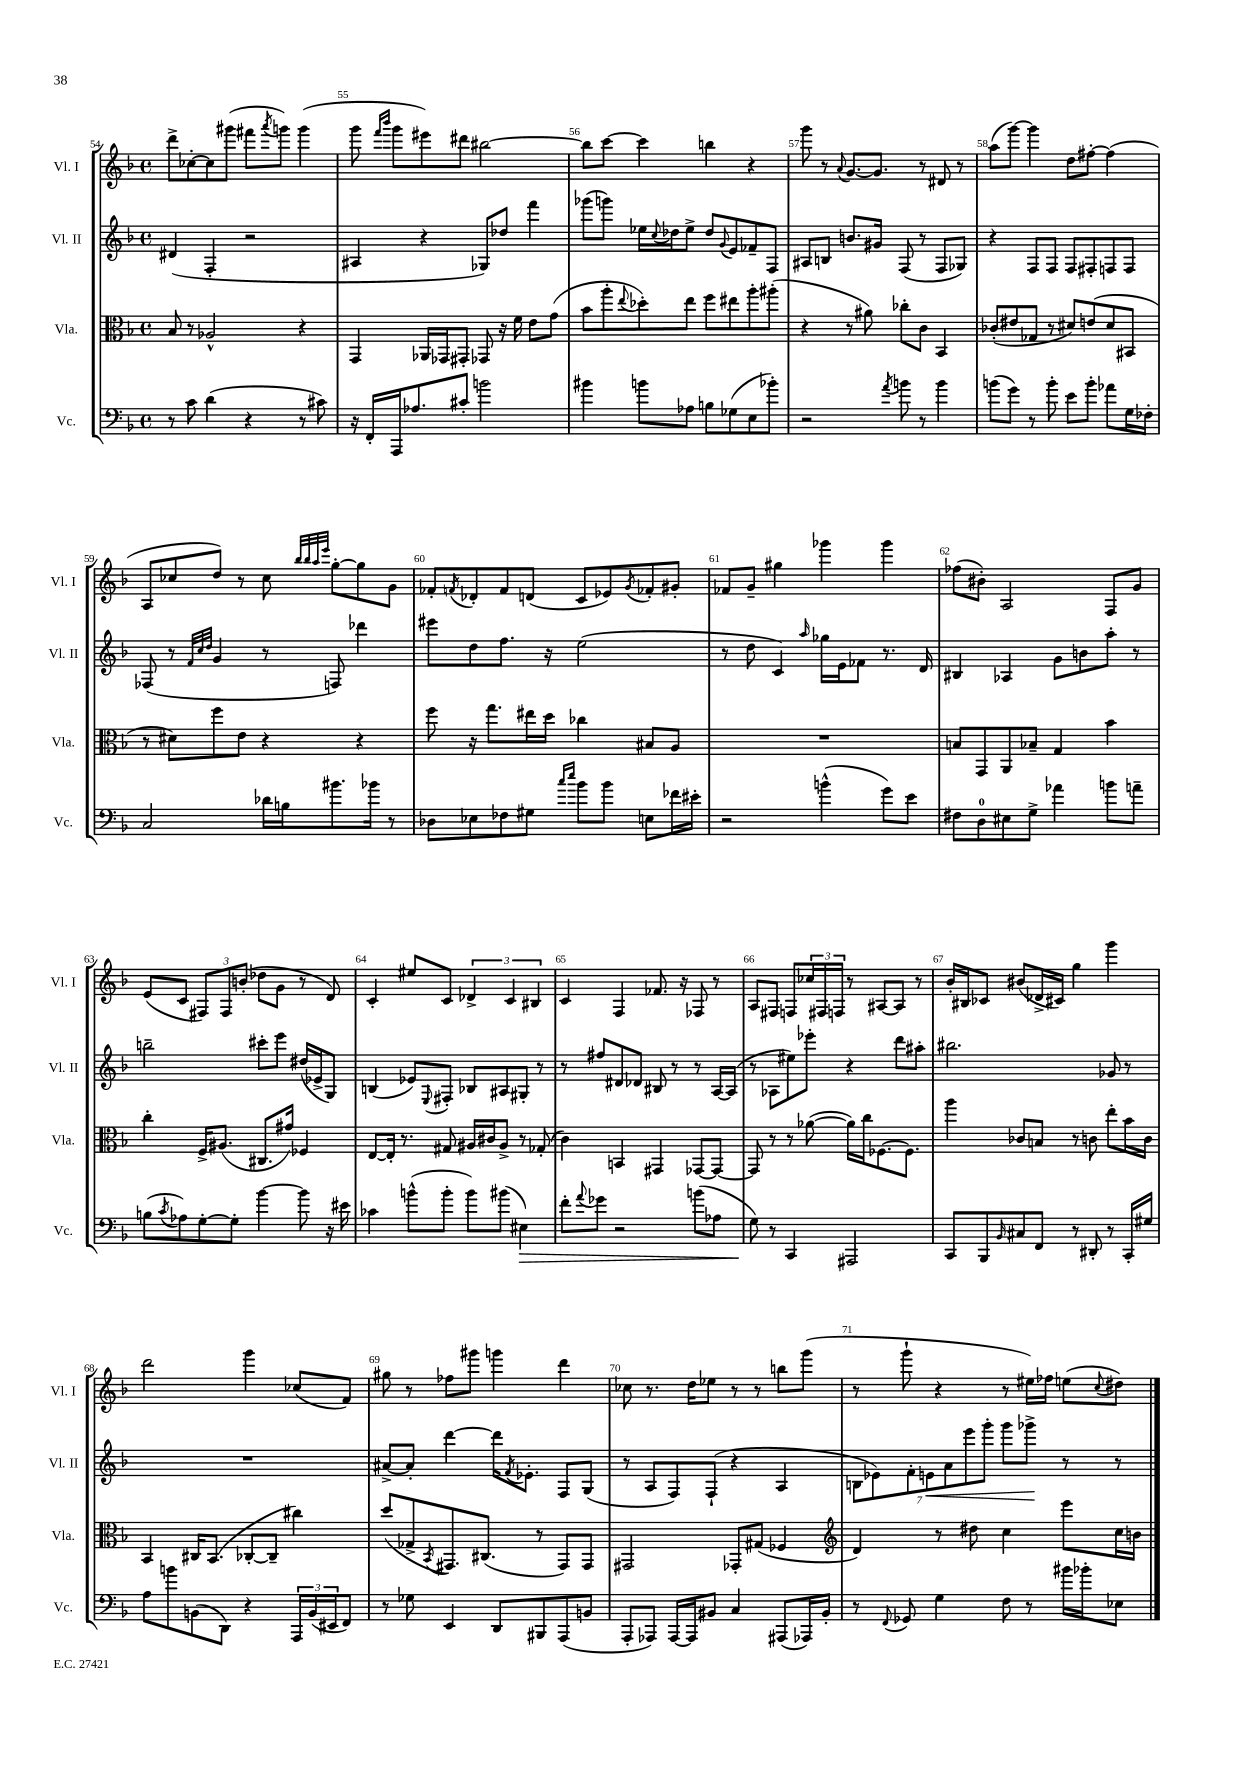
<<
\new StaffGroup <<
\new Staff = "s0" \with { instrumentName = "Vl. I" shortInstrumentName = "Vl. I" } {
    \clef treble \key f \major \defaultTimeSignature \time 4/4
    d'''8-> ces''8~-. ces''8 gis'''8( fis'''8 \acciaccatura { a'''8 } g'''8) g'''4( |
    g'''8 \grace { f'''16 bes'''16 } g'''8 eis'''8) dis'''8 bis''2~ |
    bis''8 c'''8~ c'''4 b''4 r4 |
    g'''8 r8 \appoggiatura { a'8 } g'8.~ g'8. r8 dis'8 r8 |
    a''8( g'''8~) g'''4 d''8 fis''8~-. fis''4( |
    a8 ces''8 d''8) r8 ces''8 \grace { bes''32 bes''32 a''32 e'''32 } g''8~-. g''8 g'8 |
    fes'8-. \acciaccatura { f'8 } des'8-. f'8 d'8( c'8 ees'8) \acciaccatura { g'8 } fes'8-. gis'8-. |
    fes'8 g'8-- gis''4 ges'''4 ges'''4 |
    fes''8( bis'8-.) a2 f8 g'8 |
    e'8( c'8 \tuplet 3/2 { fis8) fis8 b'8-.( } des''8 g'8 r8 d'8) |
    c'4-. eis''8 c'8 \tuplet 3/2 { des'4-> c'4 bis4 } |
    c'4 f4 fes'8. r16 fes8 r8 |
    a8 fis8 f8 \tuplet 3/2 { ces''16 fis16 f16 } r8 ais8~ ais8 r8 |
    bes'16-. bis16 ces'8 bis'8( des'16-> cis'16) g''4 g'''4 |
    d'''2 g'''4 ces''8( f'8) |
    gis''8 r8 fes''8 gis'''8 g'''4 d'''4 |
    ces''8 r8. d''16 ees''8 r8 r8 b''8 g'''8( |
    r8 g'''8-! r4 r8 eis''16) fes''16 e''8( \appoggiatura { c''8 } dis''8) \bar "|." |
}
\new Staff = "s1" \with { instrumentName = "Vl. II" shortInstrumentName = "Vl. II" } {
    \clef treble \key f \major \defaultTimeSignature \time 4/4
    dis'4( f4-. r2 |
    ais4 r4 ges8) des''8 f'''4 |
    ges'''8( g'''8) ees''16 \appoggiatura { c''8 } des''16 ees''8-> des''8 \appoggiatura { g'8 } e'8 fes'8-- f8 |
    ais8 b8 b'8. gis'16 f8( r8 f8 ges8) |
    r4 f8 f8 f8 fis8-. f8 f8 |
    fes8( r8 \grace { f'32 c''32 d''32 } g'4 r8 f8) des'''4 |
    eis'''8 d''8 f''8. r16 e''2( |
    r8 d''8 c'4) \grace { a''16 } ges''16 e'16 fes'8 r8. d'16 |
    bis4 aes4 g'8 b'8 a''8-. r8 |
    b''2-- cis'''8-. e'''8 dis''16( ees'16-> g8) |
    b4( ees'8) \appoggiatura { e8 } fis8-. bes8 ais8 gis8-. r8 |
    r8 fis''8 dis'8 des'8 bis8 r8 r8 a16~ a16( |
    r8 aes8 eis''8) ees'''8-. r4 d'''8 ais''8-. |
    bis''2. ges'8 r8 |
    R1 |
    ais'8~-> ais'8-. d'''4~ d'''16 \acciaccatura { f'8 } ees'8.-. f8 g8( |
    r8 a8 f8) f8-!( r4 a4 |
    \tuplet 7/4 { b8 ees'8) f'8-. e'8\< a'8 e'''8 g'''8-. } g'''8 ges'''8->\! r8 r8 \bar "|." |
}
\new Staff = "s2" \with { instrumentName = "Vla." shortInstrumentName = "Vla." } {
    \clef alto \key f \major \defaultTimeSignature \time 4/4
    bes8 r8 aes2-^ r4 |
    g,4 aes,16 ges,16 gis,8-. ges,8 r16 f'16 e'8 g'8( |
    bes'8 a''8-. \appoggiatura { e''8 } des''8-.) e''8 f''8 eis''8 a''8-. ais''8-.( |
    r4 r8 ais'8) ces''8-. c'8 bes,4 |
    ces'8-.( eis'8 ges8 r8 dis'8) e'8( dis'8 bis,8 |
    r8 dis'8) f''8 e'8 r4 r4 |
    f''8 r16 g''8. eis''16 d''16 ces''4 bis8 a8 |
    R1 |
    b8 g,8 a,8 bes8-- g4 bes'4 |
    c''4-. f16-> ais8.( cis8. gis'16) fes4 |
    e8~ e16-. r8. gis8 ais16 cis'16 ais8-> r8 ges8-.( |
    c'4) b,4 gis,4 ges,8~ ges,8~ |
    ges,8 r8 r8 aes'8~( aes'16) c''16 fes8.~ fes8. |
    a''4 ces'8 b8 r8 c'8 e''8-. bes'16 c'16 |
    bes,4 cis16 bes,8.( ces8~-. ces8-- cis''4) |
    d''8( ges8-> \acciaccatura { bes,8 } gis,8.) cis8.( r8 gis,8) gis,8 |
    gis,2 ges,8-. gis8( fes4 |
    \clef treble d'4) r8 dis''8 c''4 e'''8 c''16 b'16 \bar "|." |
}
\new Staff = "s3" \with { instrumentName = "Vc." shortInstrumentName = "Vc." } {
    \clef bass \key f \major \defaultTimeSignature \time 4/4
    r8 c'8 d'4( r4 r8 cis'8) |
    r16 f,16-. a,,16 aes8. cis'8-. b'2 |
    bis'4 b'8 aes8 b8 ges8( e8 bes'8-.) |
    r2 \acciaccatura { a'8 } b'8 r8 b'4 |
    b'8( g'8) r8 b'8-. e'8 b'8-. aes'8 g16 fes16-. |
    c2 des'16 b16 bis'8. bes'16 r8 |
    des8 ees8 fes8 gis8 \grace { c''16 e''16 } bes'8 bes'8 e8 fes'16 eis'16-. |
    r2 b'4-^( g'8) e'8 |
    fis8 d8-0 eis8 g8-> aes'4 b'8 a'8-- |
    b8( \acciaccatura { c'8 } aes8) g8~-. g8-. bes'4~ bes'8 r16 eis'16 |
    ces'4 b'8-^( b'8-. b'8) bis'8( eis4\>) |
    f'8-. \appoggiatura { a'8 } ges'8 r2 b'8( aes8 |
    g8\!) r8 c,4 ais,,2 |
    c,8 bes,,8 \grace { bes,16 } cis8 f,8 r8 dis,8-. r8 c,16-. gis16 |
    a8 b'8 b,8( d,8) r4 \tuplet 3/2 { a,,16 b,16( eis,16 } f,8) |
    r8 ges8 e,4 d,8 bis,,8 a,,8( b,8 |
    a,,8-. aes,,8) aes,,16~ aes,,16 bis,8 c4 ais,,8( aes,,16) bis,16-. |
    r8 \appoggiatura { f,8 } ges,8 g4 f8 r8 bis'16 bes'16-. ees8 \bar "|." |
}
>>
>>
\layout { \context { \Score currentBarNumber = #54 \override BarNumber.break-visibility = ##(#f #t #t) barNumberVisibility = #all-bar-numbers-visible } }
